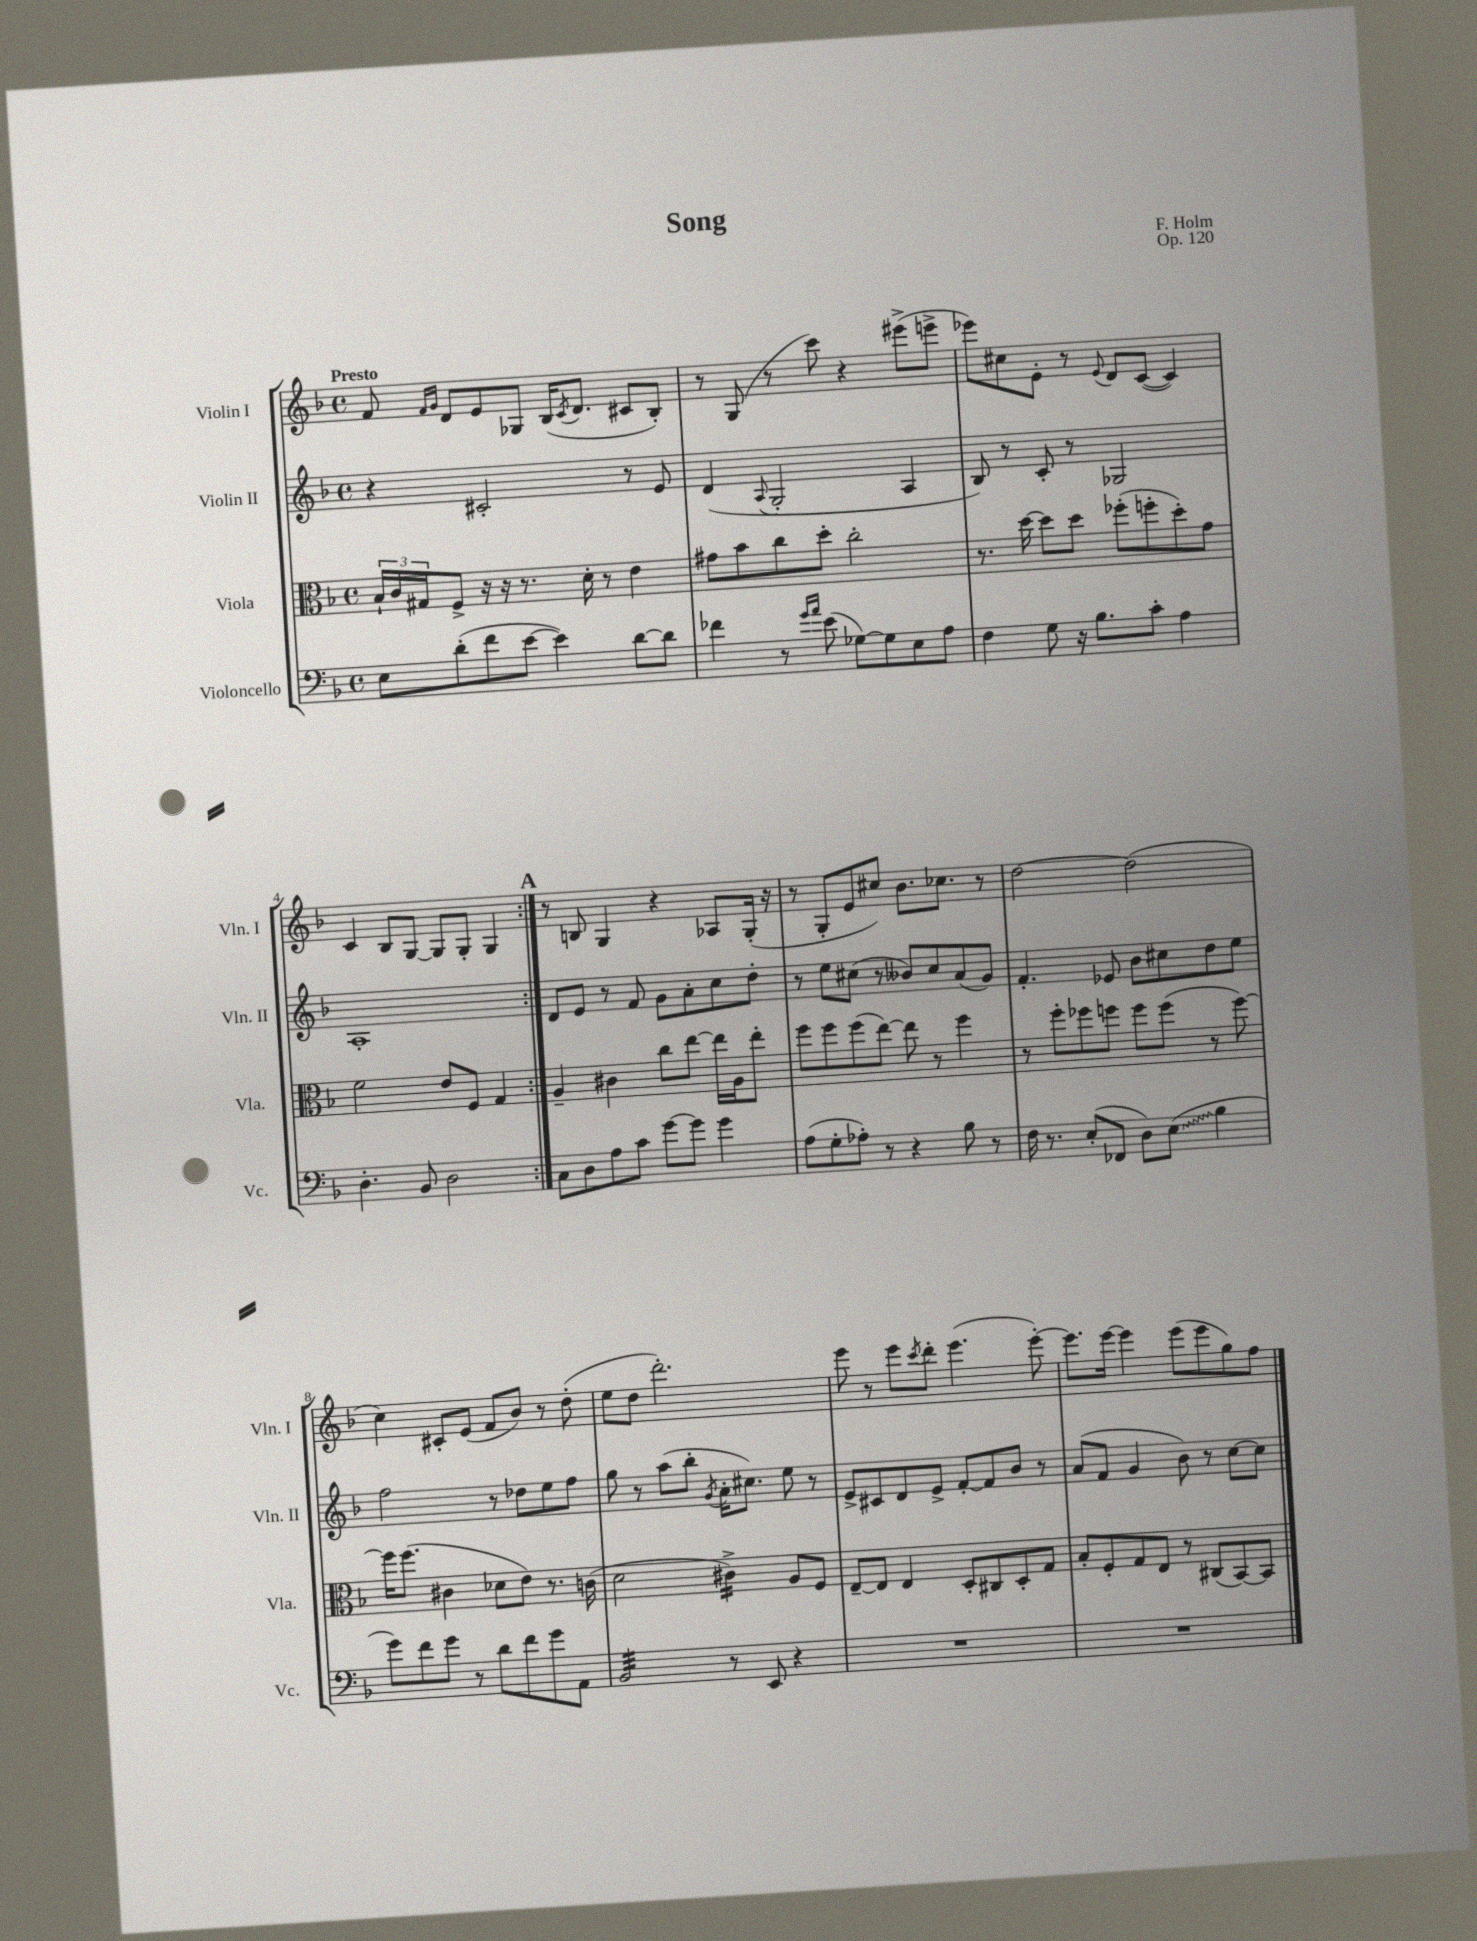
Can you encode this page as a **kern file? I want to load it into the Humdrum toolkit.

**kern	**kern	**kern	**kern
*staff4	*staff3	*staff2	*staff1
*clefF4	*clefC3	*clefG2	*clefG2
*k[b-]	*k[b-]	*k[b-]	*k[b-]
*M4/4	*M4/4	*M4/4	*M4/4
*met(c)	*met(c)	*met(c)	*met(c)
8E	24B-`	4r	8f
.	24c	.	.
.	24G#	.	.
.	.	.	16qqf
.	.	.	16qqg
(8d'	8F^	.	8d
8f	16r	2c#'	8e
.	16r	.	.
[8e	8.r	.	8G-
4e])	.	.	(16B-
.	.	.	8qc
.	16d'	.	8.d
.	8r	.	.
[8d	4e	8r	8c#
8d]	.	8e	8B-')
=	=	=	=
4f-	8g#	(4d	8r
.	8b-	.	(8G
.	.	8qqA	.
8r	8cc	2G'	8r
16qqg	.	.	.
16qqa	.	.	.
(8e	8dd'	.	8ccc)
[8G-)	2cc'	.	4r
8G-]	.	.	.
8E	.	4A	(8eee#^
8A	.	.	8eee^
=	=	=	=
4F	8.r	8B-)	8eee-)
.	.	8r	8cc#
.	[16dd	.	.
8G	8dd]	8c'	8e'
16r	8dd	8r	8r
8.B-	.	.	.
.	.	.	8qqe
.	(8ff-'	2G-	8d
8c'	8ff'	.	([8c
4A	8dd')	.	4c])
.	8g	.	.
=	=	=	=
4.D'	2f	1A'	4c
.	.	.	8B-
8BB-	.	.	[8G
2D	8e	.	8G]
.	8F	.	8G'
.	4G	.	4G
=:|!	=:|!	=:|!	=:|!
8C	4A~	8d	8r
8D	.	8e	8B
8A	4c#	8r	4G
8c	.	8f	.
[8g	8cc	8g	4r
8g]	[8ee	8a'	.
4g	16ee]	8cc	8A-
.	16A	.	.
.	8ee'	8dd'	(16G'
.	.	.	16r
=	=	=	=
(8A	8ff	8r	8r
8G'	8ff	8ee	8G'
8A-')	(8ff	(8cc#	8e
8r	[8ee)	8r	8cc#)
4r	8ee]	8b--)	8.b-
.	8r	8cc#	.
.	.	.	8.cc-
8B-	4ff	(8a	.
8r	.	8g)	8r
=	=	=	=
16F	8r	4.f'	[2dd
8.r	.	.	.
.	8ff'	.	.
(8E'	8ff-	.	.
8FF-	8ff	8e-	.
8D)	8ff	8b-	(2dd]
(8E	(8ff	8cc#	.
4B-	8r	8dd	.
.	[8ff)	8ee	.
=	=	=	=
8g)	16ff]	2ff	4cc)
.	(8.ff	.	.
8f	.	.	.
8g	4c#	.	8c#'
8r	.	.	(8e
8d	8d-	8r	8f
8f	8e)	8dd-	8b-)
8g	8.r	8ee	8r
8AA	.	8ff	(8dd'
.	(16c	.	.
=	=	=	=
2BB-	2d	8gg	8ee
.	.	8r	8dd
.	.	(8aa	2.ddd')
.	.	8bb-'	.
.	.	8qg	.
8r	4c#^)	16a'	.
.	.	8.cc#)	.
8EE	.	.	.
4r	8A	8ee	.
.	8F	8r	.
=	=	=	=
1r	[8E~	8e^	8eee
.	8E]	8c#	8r
.	4E	8d	8eee
.	.	.	8qccc
.	.	8e^	8ddd'
.	8D'	[8f'	(4.eee
.	8C#	8f]	.
.	8D'	8b-	.
.	8G	8r	[8eee')
=	=	=	=
1r	8B-'	(8a	8.eee]
.	8F'	8f	.
.	.	.	[16eee
.	8G	4g	4eee]
.	8E	.	.
.	8r	8b-)	(8eee
.	(8C#	8r	8eee
.	[8BB-)	[8cc	8gg)
.	8BB-]	8cc]	8ff
==	==	==	==
*-	*-	*-	*-
